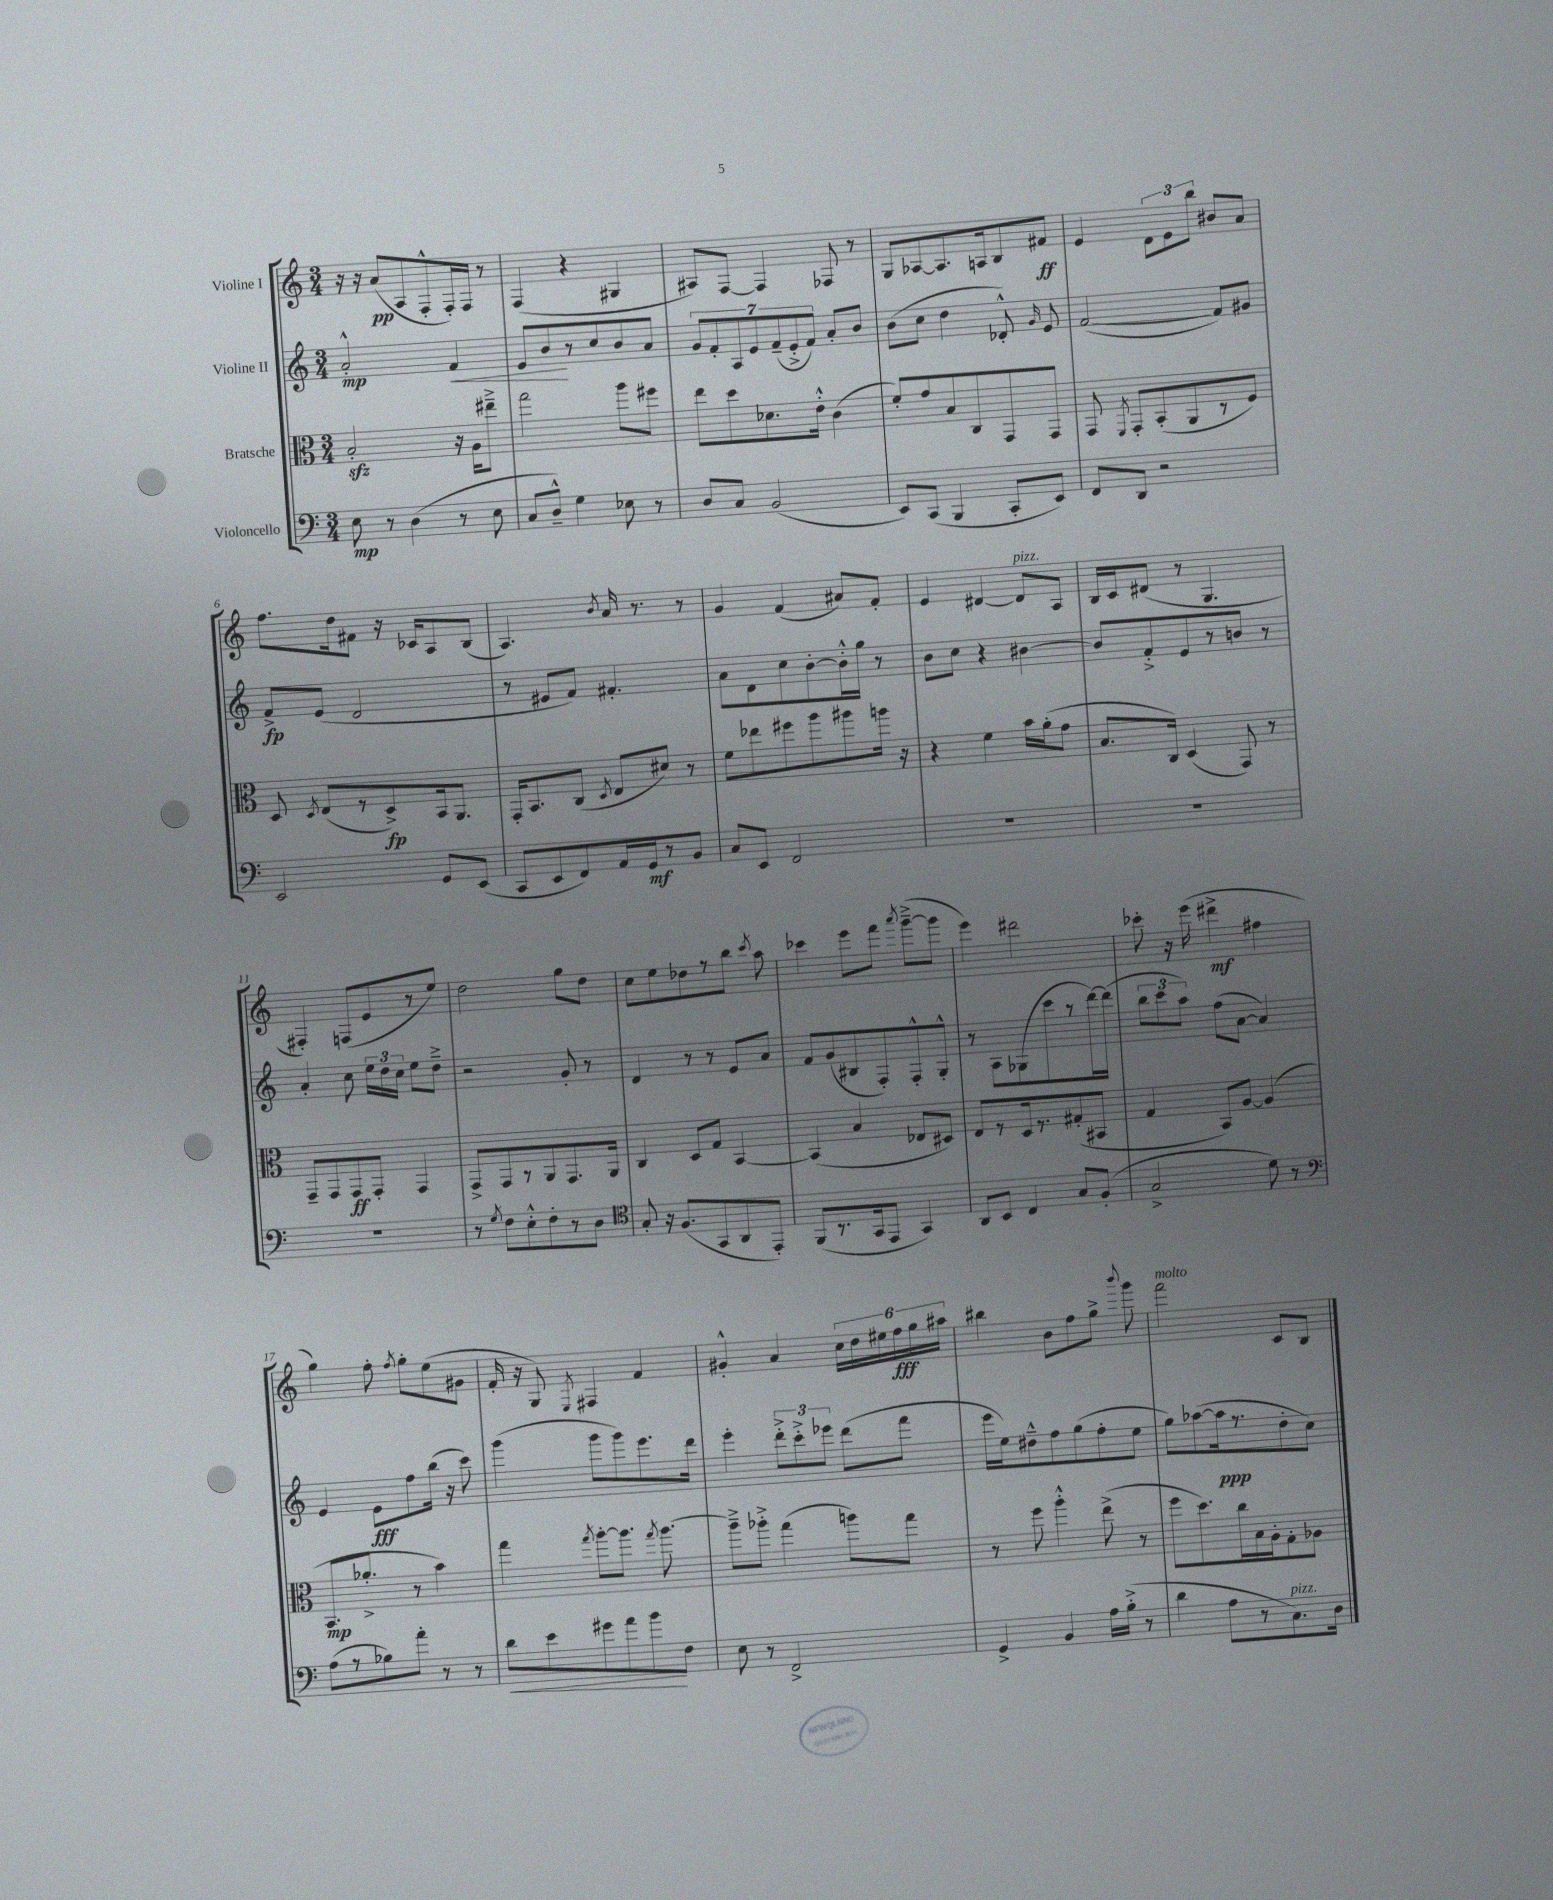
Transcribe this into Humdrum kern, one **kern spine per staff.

**kern	**kern	**kern	**kern
*staff4	*staff3	*staff2	*staff1
*clefF4	*clefC3	*clefG2	*clefG2
*k[]	*k[]	*k[]	*k[]
*M3/4	*M3/4	*M3/4	*M3/4
8E\	2B'/	2a'^^/	16r
.	.	.	16r
8r	.	.	(8a/L
(4D\	.	.	8A/
.	.	.	8F'^^/
8r	16r	4f/	16F'/L)
.	16A\LK	.	16F/JJ
8E\	8ee#~^\J	.	8r
=	=	=	=
8C/L	2gg\	8e/L	(4F/
8D~^^/J)	.	8b/	.
4G\	.	8r	4r
.	.	8cc/	.
8E-\	8aa\L	8b/	4G#/
8r	8ff#\J	8a/J	.
=	=	=	=
8D/L	8ee\L	14g/L	8A#/L)
.	.	14f'/	.
8C/J	8dd\	.	[8F/J
.	.	14A/	.
.	.	14e/	.
(2BB/	8.d-\	.	4F/]
.	.	(14f~/	.
.	.	14e'^/	.
.	.	14f/J)	.
.	16e'^^\Jk	.	.
.	(4c\	8a'/L	8F-/
.	.	8b/J	8r
=	=	=	=
8EE/L)	8f'/L)	(8b\L	8G/L
(8CC/J	8g/	8cc\J	[8A-/
4BBB/	8B/	4dd\	8.A-/]
.	8C/	.	.
.	.	.	16A/k
8CC'/L	8GG/	8d-'^^/)	8B/
.	.	16qqg/	.
8EE/J)	8GG/J	8e/	8f#/J
=	=	=	=
8FF/L	8GG/	([2f/	4e/
.	8qFF/	.	.
8DD/J	8GG'/L	.	.
2r	(8BB'/	.	12d\L
.	.	.	12e\
.	8AA/	.	.
.	.	.	12bb\J
.	8r	8f/]L)	8b#/L
.	8F/J)	8g#/J	8a/J
=	=	=	=
2EE/	8D/	8f^/L	8.ff\L
.	8qD/	.	.
.	(8E/L	(8e/J	.
.	.	.	16dd\k
.	8r	2d/	8f#\J
.	8D^/)	.	16r
.	.	.	16c-/LK
8GG/L	16BB/k	.	8A/
.	8.AA/J	.	.
(8EE/J	.	.	(8B/J
=	=	=	=
8CC/L	16GG'/LK	8r	4.A/)
.	8.BB/	.	.
8EE/	.	8e#/L	.
8FF/)	(8C/J	8f/J)	.
.	8qD/	.	8qb/
16AA/L	8E/L	4.f#'/	16a/
16GG/J	.	.	8.r
8r	8d#/J)	.	.
8BB/J	8r	.	8r
=	=	=	=
8C/L	8f\L	8a\L	4g/
8EE/J	8ee-\	8d\	.
2FF/	8ff#\	8cc\	(4f/
.	8aa\	[8b'\	.
.	8aa#\	16b'^^\]L	8a#/L)
.	.	16gg\JJ	.
.	16aa\Jk	8r	8f'/J
.	16r	.	.
=	=	=	=
2.r	4r	8b\L	4e/
.	.	8cc\J	.
.	4f\	4r	[4d#/
.	16b\LL	[4b#\	8d#/]L
.	(16a'\J	.	.
.	8g\J	.	8A/J
=	=	=	=
2.r	8.B/L	8b#/]L	16B/LL
.	.	.	16c/J
.	.	8f'^/	(8d#/J
.	16C/Jk)	.	.
.	(4D/	8e/	8r
.	.	8r	4.G/
.	8GG/)	8b/J	.
.	8r	8r	.
=	=	=	=
2.r	8GG~/L	4a'/	4F#'/)
.	8GG/	.	.
.	8GG/	8cc\	(8F/L
.	8GG'/J	24ee\LL	8e/
.	.	24dd\	.
.	.	24cc\JJ	.
.	4GG/	8ee\L	8r
.	.	8dd~^\J	8ee/J)
=	=	=	=
8r	8GG^/L	2r	2dd\
8qG/	.	.	.
8F\L	8GG/	.	.
8E'^^\	8r	.	.
8F'\	8AA/	.	.
8r	8.GG/	8g'/	8gg\L
8D\J	.	8r	8dd\J
.	16AA/Jk	.	.
=	=	=	=
*clefC4	*	*	*
8G'/	4C/	4d/	8cc\L
16r	.	.	8ee\
(8.F/L	.	.	.
.	8D/L	8r	8dd-\
8GG/	8G/J	8r	8r
8AA/	[4BB/	8e/L	8bb\J
.	.	.	8qccc/
8EE'/J)	.	8a/J	8aa\
=	=	=	=
(8FF/L	(4BB/]	8f/L	4ccc-\
8.r	.	(8g/	.
.	4B/	8B#/	8eee\L
16GG/k	.	.	.
8EE/J	.	8F'/)	8fff\J
.	.	.	8qaaa/
4GG/)	8E-/L	8F'^^/	([8ggg~^\L
.	8D#/J)	8G'^^/J	8ggg\]J
=	=	=	=
8AA/L	8E/L	8r	4eee\)
8BB/J	8r	8A\L	.
4C/	16D/k	(8G-\	2ddd#\
.	8.r	.	.
.	.	8ccc\	.
8G/L	(8G#'/	8r	.
(8F'/J	8BB#/J	[16ddd\L)	.
.	.	(16ddd\]JJ	.
=	=	=	=
2G^/	4G/	12bb\L	8ccc-'\
.	.	12ccc\	.
.	.	.	16r
.	.	12aa\J)	.
.	.	.	(16eee\
.	8BB/L)	(8ff\L	4ddd#^\
.	[8A/J	[8a\J	.
8d\)	(4A/]	4a/])	4ff#\
8r	.	.	.
=	=	=	=
*clefF4	*	*	*
(8A\L	8.BB/L	4e/	4gg\)
8r	.	.	.
.	8.a-'^/J	.	.
8B-\)	.	8e\L	8ff'\
.	.	.	8qff/
8a'\J	8r	8ff\	8gg'\L
8r	4b\)	(16bb\Jk	(8ee\
.	.	16r	.
8r	.	8ccc\)	8g#\J
=	=	=	=
8d\L	4gg\	(4ggg\	16f'/
.	.	.	16r
8e\	.	.	8G/)
.	8qgg/	.	8qE/
8g#\	[8aa'\L	8ggg\L	4F#/
8a\	8.aa\]J	8ggg\)	.
8b\	.	8.eee\	4f/
.	8qgg/	.	.
.	[8.aa\	.	.
8F\J	.	.	.
.	.	16ddd\Jk	.
=	=	=	=
8E\	8aa~^\]L	4eee'\	4g#'^^/
8r	8aa-'^\J	.	.
2FF^/	(4gg\	12ddd'^\L	4a/
.	.	12ccc'^\	.
.	.	12eee-\J	.
.	8aa\L)	(8ddd\L	24cc\LL
.	.	.	24dd\
.	.	.	24ee#\
.	8gg\J	8fff\J	24ff\
.	.	.	24gg\
.	.	.	24aa#\JJ
=	=	=	=
4GG^/	8r	16eee\LL	4bb#\
.	.	16ee\J)	.
.	8ff\	8dd#~^^\	.
4BB/	4aa'^^\	8ff\	8b\L
.	.	(8gg\	8ff\
16A\LL	(8ee^\	8ff'\	8gg^\J
(16B'^\JJ	.	.	.
.	.	.	8qqbbb/
8r	8r	8ee\J	8ggg\
=	=	=	=
4d\	8ff\L	8gg\L)	2fff\
.	8.dd\)	([8aa-\	.
8A\L	.	16aa-\]k	.
.	16cc\L	8.r	.
8r	16B\	.	.
.	16A'\J	.	.
8.C\)	8G'\	8dd'\	8c/L
.	8A-\J	8cc\J)	8B/J
16D\Jk	.	.	.
==	==	==	==
*-	*-	*-	*-
